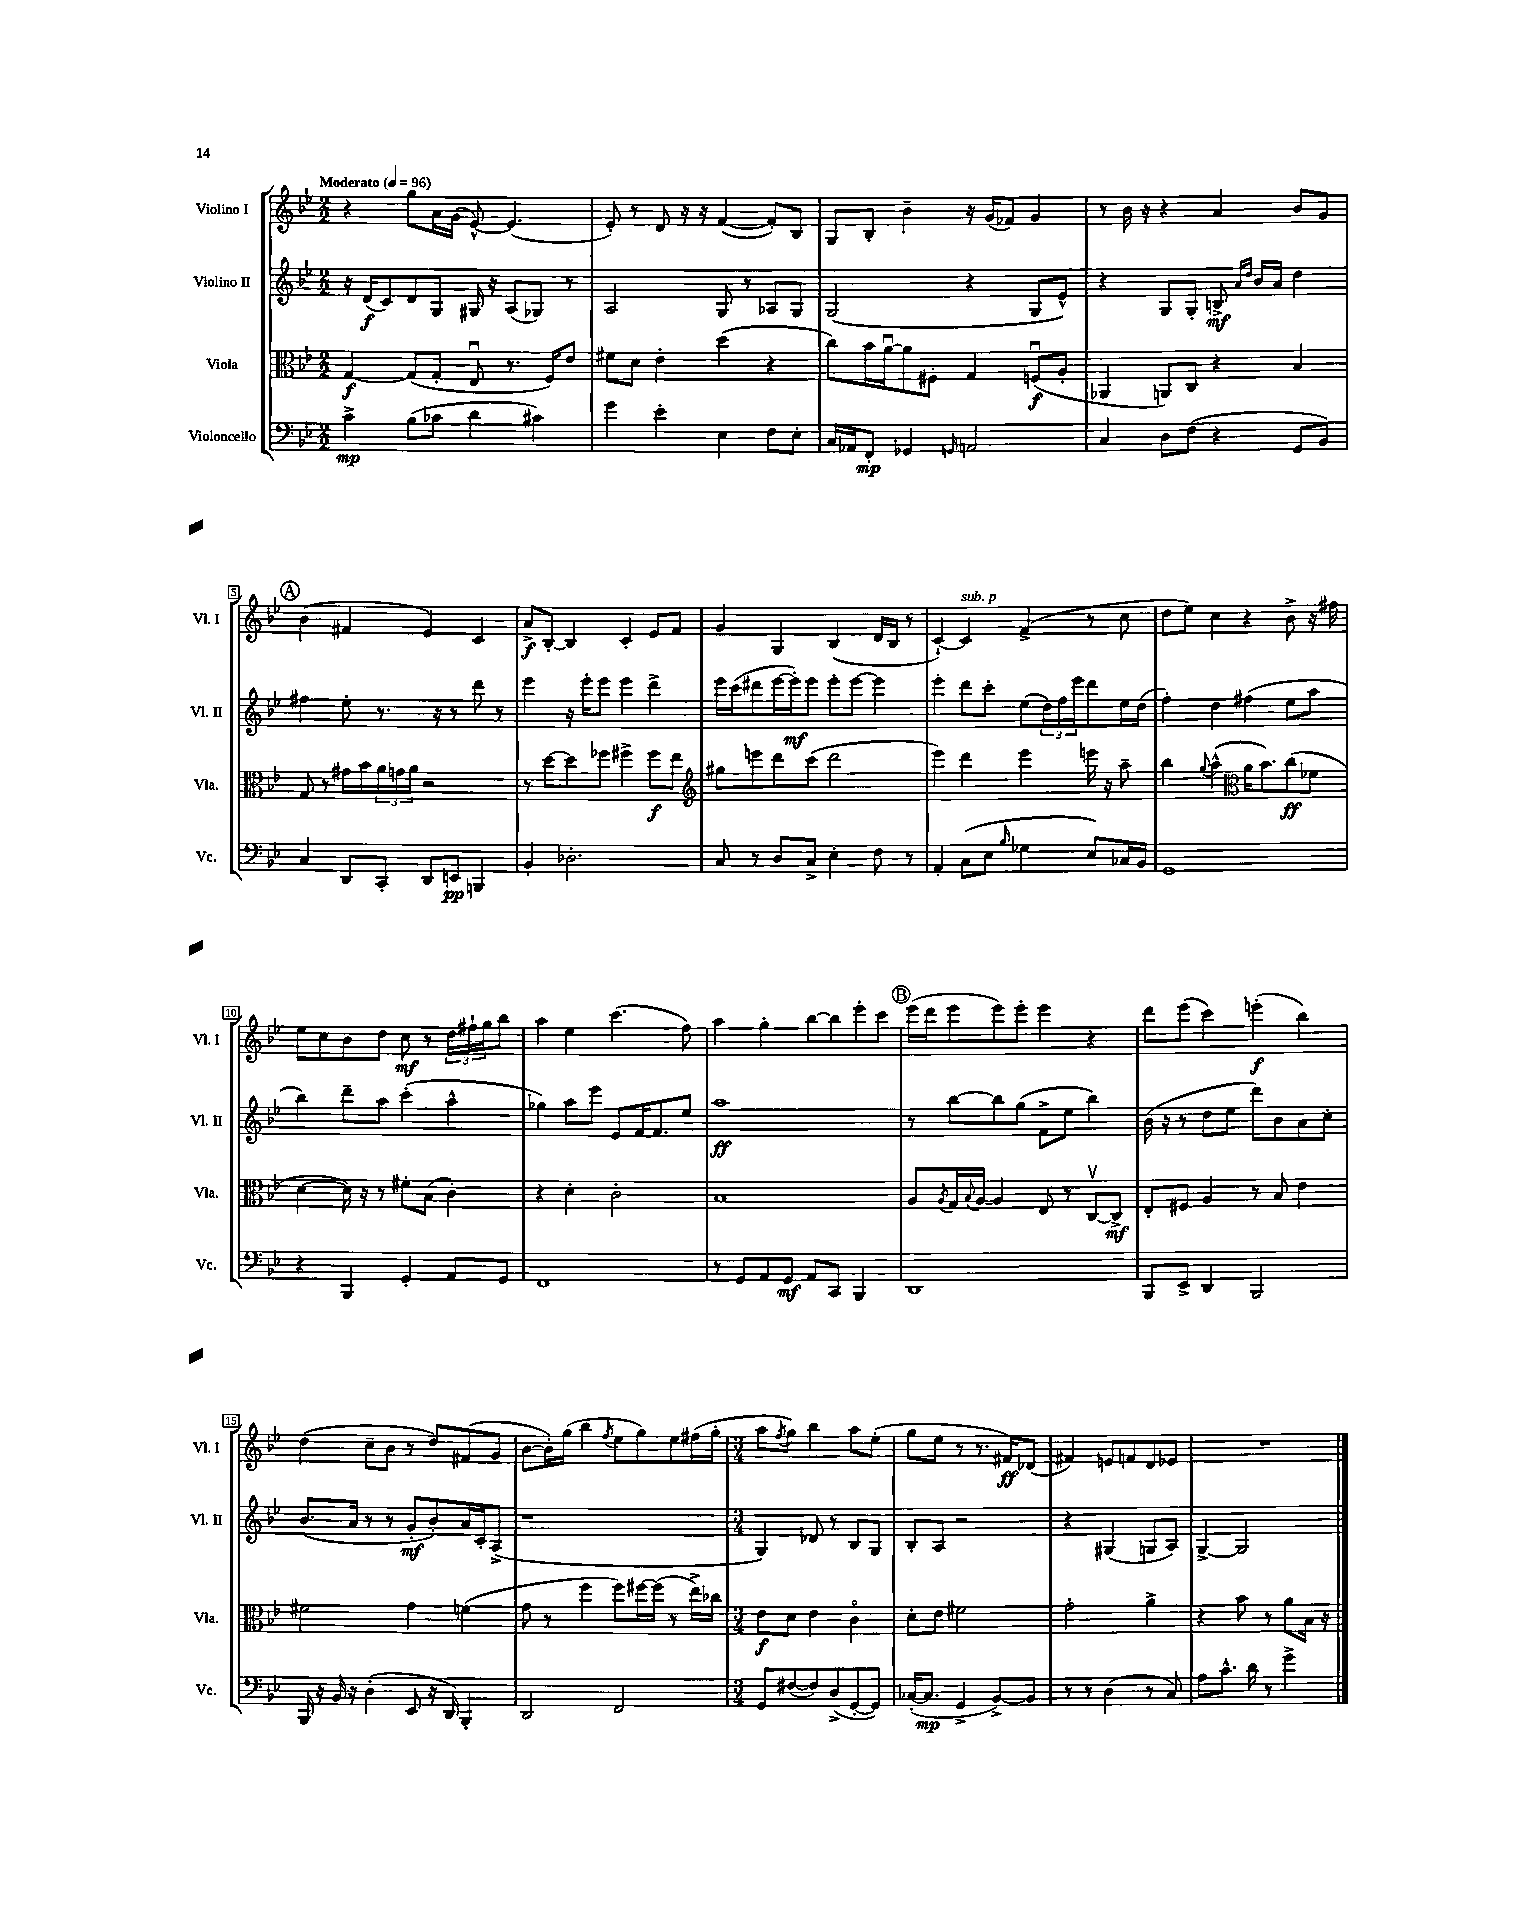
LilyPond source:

<<
\new StaffGroup <<
\new Staff = "s0" \with { instrumentName = "Violino I" shortInstrumentName = "Vl. I" } {
    \clef treble \key bes \major \numericTimeSignature \time 2/2 \tempo "Moderato" 4 = 96
    r4 g''8 a'16 g'16( ees'8~-^) ees'4.( |
    ees'8-.) r8 d'8 r16 r16 f'4~( f'8-.) bes8 |
    g8 bes8-. bes'4-- r16 g'16( fes'8) g'4 |
    r8 bes'16 r16 r4 a'4 bes'8 g'8 |
    \mark \markup { \circle "A" } bes'4( fis'4 ees'4) c'4 |
    a'8->\f bes8~-. bes4 c'4-. ees'8 f'8 |
    g'4 g4 bes4( d'16 bes16 r8 |
    c'4~-!) c'4^\markup { \italic "sub. p" } f'4->( r8 c''8 |
    d''8 ees''8) c''4 r4 bes'8-> r16 fis''16 |
    ees''8 c''8 bes'8 d''8 c''8\mf r8 \tuplet 3/2 { d''16 fis''16-! g''16 } bes''8 |
    a''4 ees''4 c'''4.( f''8) |
    a''4 g''4-. bes''8~ bes''8 ees'''8-. c'''8 |
    \mark \markup { \circle "B" } ees'''16( d'''16 ees'''8 ees'''8) ees'''8-. ees'''4 r4 |
    d'''8 ees'''8( c'''4) e'''4-.\f( bes''4) |
    d''4( c''8-- bes'8 r8 d''8) fis'8( g'8 |
    bes'8~ bes'16-.) g''16( bes''4 \acciaccatura { f''8 } ees''8 g''8) ees''8 fis''16( g''16-. |
    \numericTimeSignature \time 3/4 a''8 \acciaccatura { f''8 } g''8) bes''4 a''8 ees''8-.( |
    g''8 ees''8 r8 r8. fis'16\ff) des'8( |
    fis'4) e'8 f'8 d'8 ees'8 |
    R2. \bar "|." |
}
\new Staff = "s1" \with { instrumentName = "Violino II" shortInstrumentName = "Vl. II" } {
    \clef treble \key bes \major \numericTimeSignature \time 2/2
    r16 d'16\f( c'8) d'8 g8 gis16 r16 a8( ges8) r8 |
    a2 g8 r8 aes8 g8 |
    g2( r4 g8 ees'8-^) |
    r4 g8 g8-. b8->\mf \grace { a'16 d''16 } bes'16 a'16 d''4 |
    \mark \markup { \circle "A" } fis''4 ees''8-. r8. r16 r8 d'''8 r8 |
    ees'''4 r16 ees'''16-. ees'''8 ees'''4 d'''4-> |
    ees'''16 c'''16( dis'''8 ees'''16~ ees'''16-.\mf) ees'''8 ees'''8-. ees'''8~ ees'''4 |
    ees'''4-. d'''8 c'''8-. ees''8( \tuplet 3/2 { d''16) f''16 ees'''16 } d'''8 ees''16 d''16( |
    f''4-.) d''4 fis''4( ees''8 a''8 |
    bes''4) d'''8-- a''8 c'''4-.( a''4-^ |
    ges''4) a''8 ees'''8 ees'8 f'16~ f'8. ees''8 |
    a''1\ff |
    \mark \markup { \circle "B" } r8 bes''8~ bes''8 g''8( f'8-> ees''8 bes''4) |
    bes'16( r16 r8 d''8 ees''8 d'''8) bes'8 a'8 c''8-. |
    bes'8.( a'16 r8 r8 g'8-.\mf bes'8-.) a'16 c'16-. a8->( |
    r1 |
    \numericTimeSignature \time 3/4 g4) des'8 r8 bes8 g8 |
    bes8-. a8 r2 |
    r4 gis4( g8 a8) |
    g4~-> g2 \bar "|." |
}
\new Staff = "s2" \with { instrumentName = "Viola" shortInstrumentName = "Vla." } {
    \clef alto \key bes \major \numericTimeSignature \time 2/2
    g4~\f g8( g8-. ees8\downbow r8. f16) ees'8 |
    fis'8 d'8 ees'4-. d''4( r4 |
    c''8) bes'16 a'16~\downbow a'8 fis8-. g4 f8\downbow\f( a8-. |
    aes,4 a,8) c8 r4 bes4 |
    \mark \markup { \circle "A" } g8 r8 gis'16 bes'16 \tuplet 3/2 { a'16 g'16 a'16 } r2 |
    r8 d''8~ d''8 fes''8 fis''4-> fis''8\f ees''8 |
    \clef treble gis''8 e'''8 d'''8 c'''8( d'''2 |
    ees'''4) d'''4 ees'''4 e'''16 r16 a''8-- |
    bes''4 \appoggiatura { g''8 } a''4-^( \clef alto a'16 bes'8.) c''8\ff( fes'8 |
    d'4~ d'16) r16 r8 fis'8-. bes8( c'4-.) |
    r4 d'4-. c'2-. |
    bes1 |
    \mark \markup { \circle "B" } a8 \acciaccatura { a8 } g16 \appoggiatura { bes8 } a16~ a4 ees8 r8 c8~\upbow c8->\mf |
    ees8-. fis8 a4 r8 bes8 ees'4 |
    fis'2 g'4 f'4( |
    g'8 r8 f''4 f''8) fis''16~ fis''16( r8 ees''16->) ces''16 |
    \numericTimeSignature \time 3/4 ees'8\f d'8 ees'4 c'4\flageolet |
    d'8-. ees'8 fis'2 |
    g'2-. a'4-> |
    r4 bes'8 r8 a'8 bes16 r16 \bar "|." |
}
\new Staff = "s3" \with { instrumentName = "Violoncello" shortInstrumentName = "Vc." } {
    \clef bass \key bes \major \numericTimeSignature \time 2/2
    c'4->\mp bes8( ces'8 d'4 cis'4) |
    g'4 ees'4-. ees4 f8 ees8-. |
    c16 aes,16 f,8-.\mp ges,4 \grace { g,16 } a,2 |
    c4 d8 f8( r4 g,8 bes,8) |
    \mark \markup { \circle "A" } c4 d,8 c,8-. d,8 e,8\pp b,,4 |
    bes,4-. des2.-. |
    c8 r8 d8 c8-> ees4-. f8 r8 |
    a,4-. c8( ees8 \grace { bes16 } ges4 ees8) ces16 bes,16 |
    g,1 |
    r4 bes,,4 g,4-. a,8 g,8 |
    f,1 |
    r8 g,8 a,8 g,8\mf a,8 c,8 bes,,4 |
    \mark \markup { \circle "B" } d,1 |
    bes,,8 ees,8-> d,4 bes,,2 |
    bes,,16 r16 bes,16 r16 d4-.( ees,8 r16 d,16) bes,,4-. |
    d,2 f,2 |
    \numericTimeSignature \time 3/4 g,8 fis8~( fis8) d8->( g,8~-. g,8) |
    ces16~-.( ces8.\mp g,4-> bes,8~->) bes,8 |
    r8 r8 d4( r8 c8) |
    a8 c'8.-^ d'16 r8 g'4-> \bar "|." |
}
>>
>>
\layout { \context { \Score \override BarNumber.stencil = #(make-stencil-boxer 0.1 0.3 ly:text-interface::print) } }
